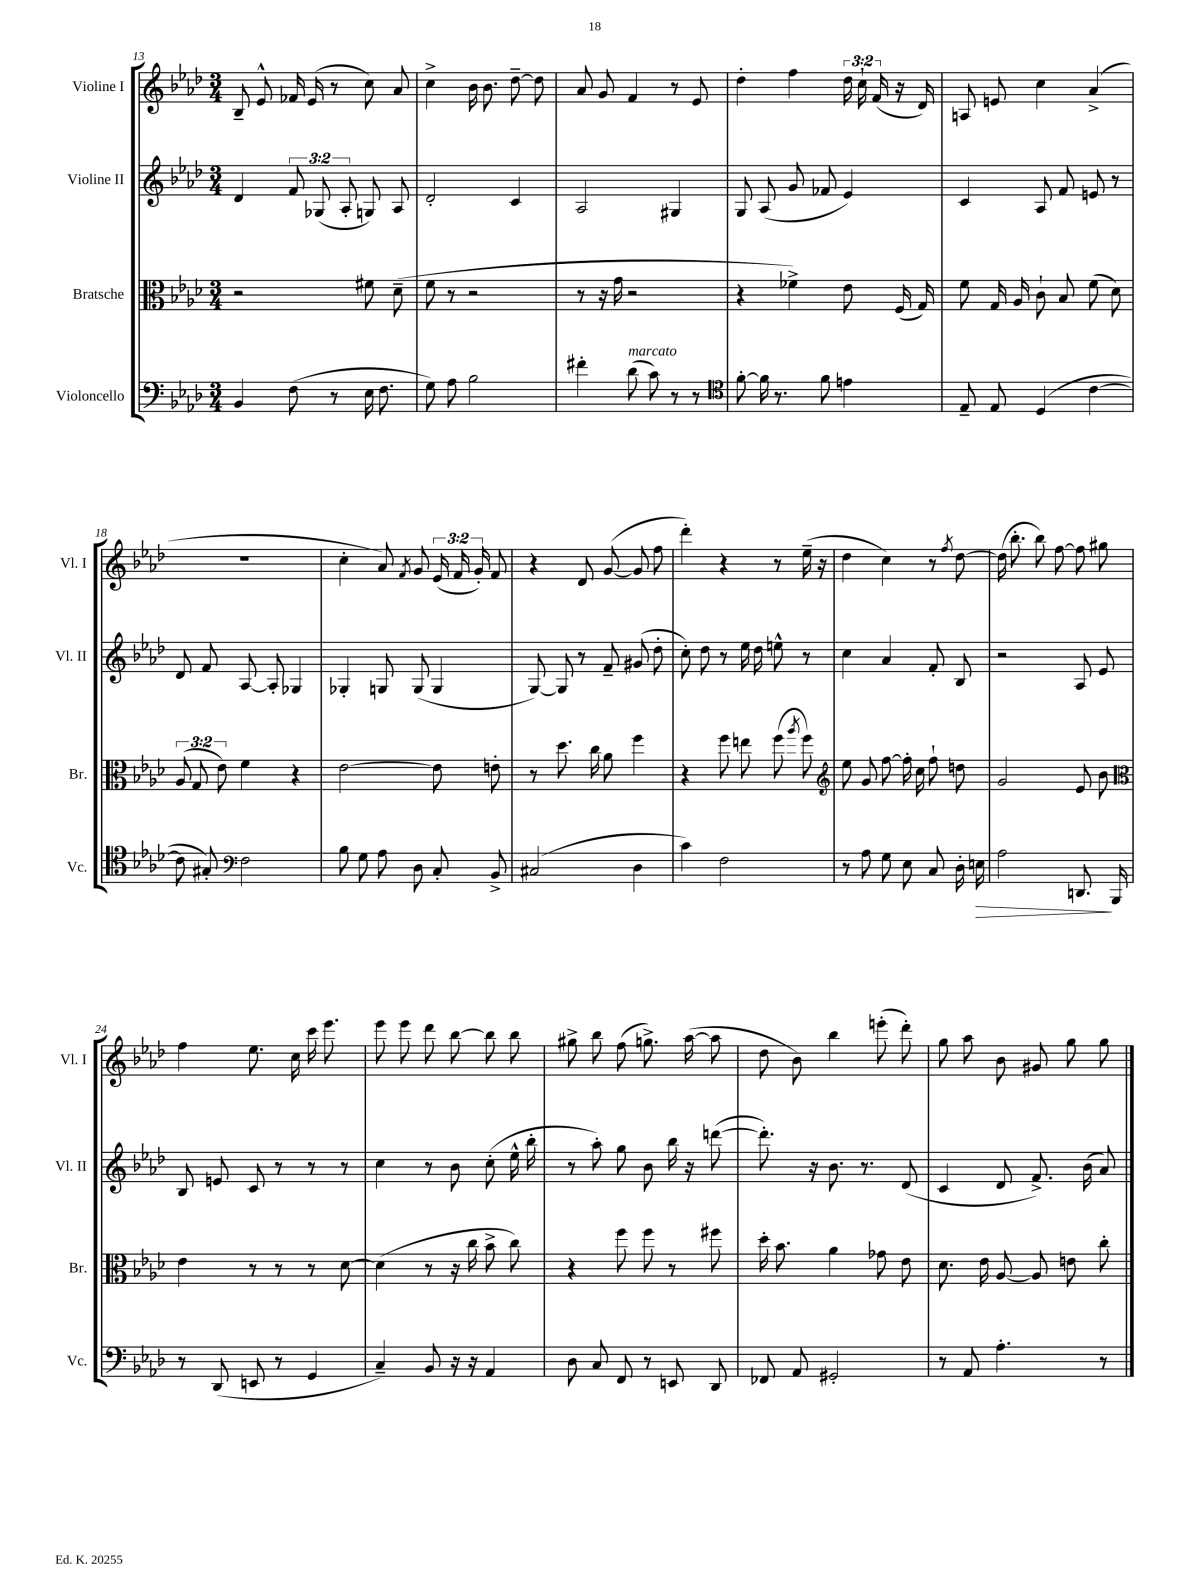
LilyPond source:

<<
\new StaffGroup <<
\new Staff = "s0" \with { instrumentName = "Violine I" shortInstrumentName = "Vl. I" } {
    \clef treble \key aes \major \numericTimeSignature \time 3/4 \override Staff.TupletNumber.text = #tuplet-number::calc-fraction-text
    \autoBeamOff bes8-- ees'8-^ fes'16 ees'16( r8 c''8) aes'8 |
    c''4-> bes'16 bes'8. des''8~-- des''8 |
    aes'8 g'8 f'4 r8 ees'8 |
    des''4-. f''4 \tuplet 3/2 { des''16 c''16-! f'16( } r16 des'16) |
    a8 e'8 c''4 aes'4->( |
    R2. |
    c''4-. aes'8) \acciaccatura { f'8 } g'8 \tuplet 3/2 { ees'16( f'16 g'16-.) } f'8 |
    r4 des'8 g'8~( g'8 f''8 |
    des'''4-.) r4 r8 ees''16--( r16 |
    des''4 c''4) r8 \acciaccatura { f''8 } des''8~ |
    des''16( bes''8.-. bes''8) f''8~ f''8 gis''8 |
    f''4 ees''8. c''16 c'''16 ees'''8. |
    ees'''8 ees'''8 des'''8 bes''8~ bes''8 bes''8 |
    gis''8-> bes''8 f''8( g''8.->) aes''16~( aes''8 |
    des''8 bes'8) bes''4 e'''8-.( des'''8-.) |
    g''8 aes''8 bes'8 gis'8 g''8 g''8 \bar "|." |
}
\new Staff = "s1" \with { instrumentName = "Violine II" shortInstrumentName = "Vl. II" } {
    \clef treble \key aes \major \numericTimeSignature \time 3/4 \override Staff.TupletNumber.text = #tuplet-number::calc-fraction-text
    \autoBeamOff des'4 \tuplet 3/2 { f'8 ges8( aes8-. } g8) aes8 |
    des'2-. c'4 |
    aes2 gis4 |
    g8 aes8( g'8 fes'8 ees'4) |
    c'4 aes8 f'8 e'8 r8 |
    des'8 f'8 aes8~ aes8-. ges4 |
    ges4-. g8 g8( g4 |
    g8~) g8 r8 f'8-- gis'8( des''8-. |
    c''8-.) des''8 r8 ees''16 des''16 e''8-^ r8 |
    c''4 aes'4 f'8-. bes8 |
    r2 aes8 ees'8 |
    bes8 e'8 c'8 r8 r8 r8 |
    c''4 r8 bes'8 c''8-.( ees''16-^ bes''16-. |
    r8 aes''8-.) g''8 bes'8 bes''16 r16 d'''8~( |
    d'''8.-.) r16 bes'8. r8. des'8( |
    c'4 des'8 f'8.->) bes'16( aes'8) \bar "|." |
}
\new Staff = "s2" \with { instrumentName = "Bratsche" shortInstrumentName = "Br." } {
    \clef alto \key aes \major \numericTimeSignature \time 3/4 \override Staff.TupletNumber.text = #tuplet-number::calc-fraction-text
    \autoBeamOff r2 fis'8 des'8--( |
    f'8 r8 r2 |
    r8 r16 g'16 r2 |
    r4 fes'4->) ees'8 f16( g16) |
    f'8 g16 aes16 c'8-! bes8 f'8( des'8) |
    \tuplet 3/2 { aes8( g8 ees'8) } f'4 r4 |
    ees'2~ ees'8 e'8-. |
    r8 des''8. c''16 aes'8 f''4 |
    r4 f''8 e''8 f''8( \acciaccatura { aes''8 } f''8) |
    \clef treble ees''8 g'8 f''8~ f''16-. c''16 f''8-! d''8 |
    g'2 ees'8 bes'8 |
    \clef alto ees'4 r8 r8 r8 des'8~ |
    des'4( r8 r16 c''16 bes'8-> c''8) |
    r4 f''8 f''8 r8 fis''8 |
    des''16-. bes'8. aes'4 ges'8 ees'8 |
    des'8. ees'16 aes8~ aes8 e'8 c''8-. \bar "|." |
}
\new Staff = "s3" \with { instrumentName = "Violoncello" shortInstrumentName = "Vc." } {
    \clef bass \key aes \major \numericTimeSignature \time 3/4
    \autoBeamOff bes,4 f8( r8 ees16 f8. |
    g8) aes8 bes2 |
    fis'4-. des'8^\markup { \italic "marcato" }( c'8) r8 r8 |
    \clef tenor f'8~-. f'16 r8. f'8 e'4 |
    ees8-- ees8 des4( c'4~ |
    c'8 gis8-.) \clef bass f2 |
    bes8 g8 aes8 des8 c8-. bes,8-> |
    cis2( des4 |
    c'4) f2 |
    r8 aes8 g8 ees8 c8 des16-. e16\> |
    aes2 d,8.\! bes,,16 |
    r8 des,8( e,8 r8 g,4 |
    c4--) bes,8 r16 r16 aes,4 |
    des8 c8 f,8 r8 e,8 des,8 |
    fes,8 aes,8 gis,2-. |
    r8 aes,8 aes4.-. r8 \bar "|." |
}
>>
>>
\layout { \context { \Score currentBarNumber = #13 } }
